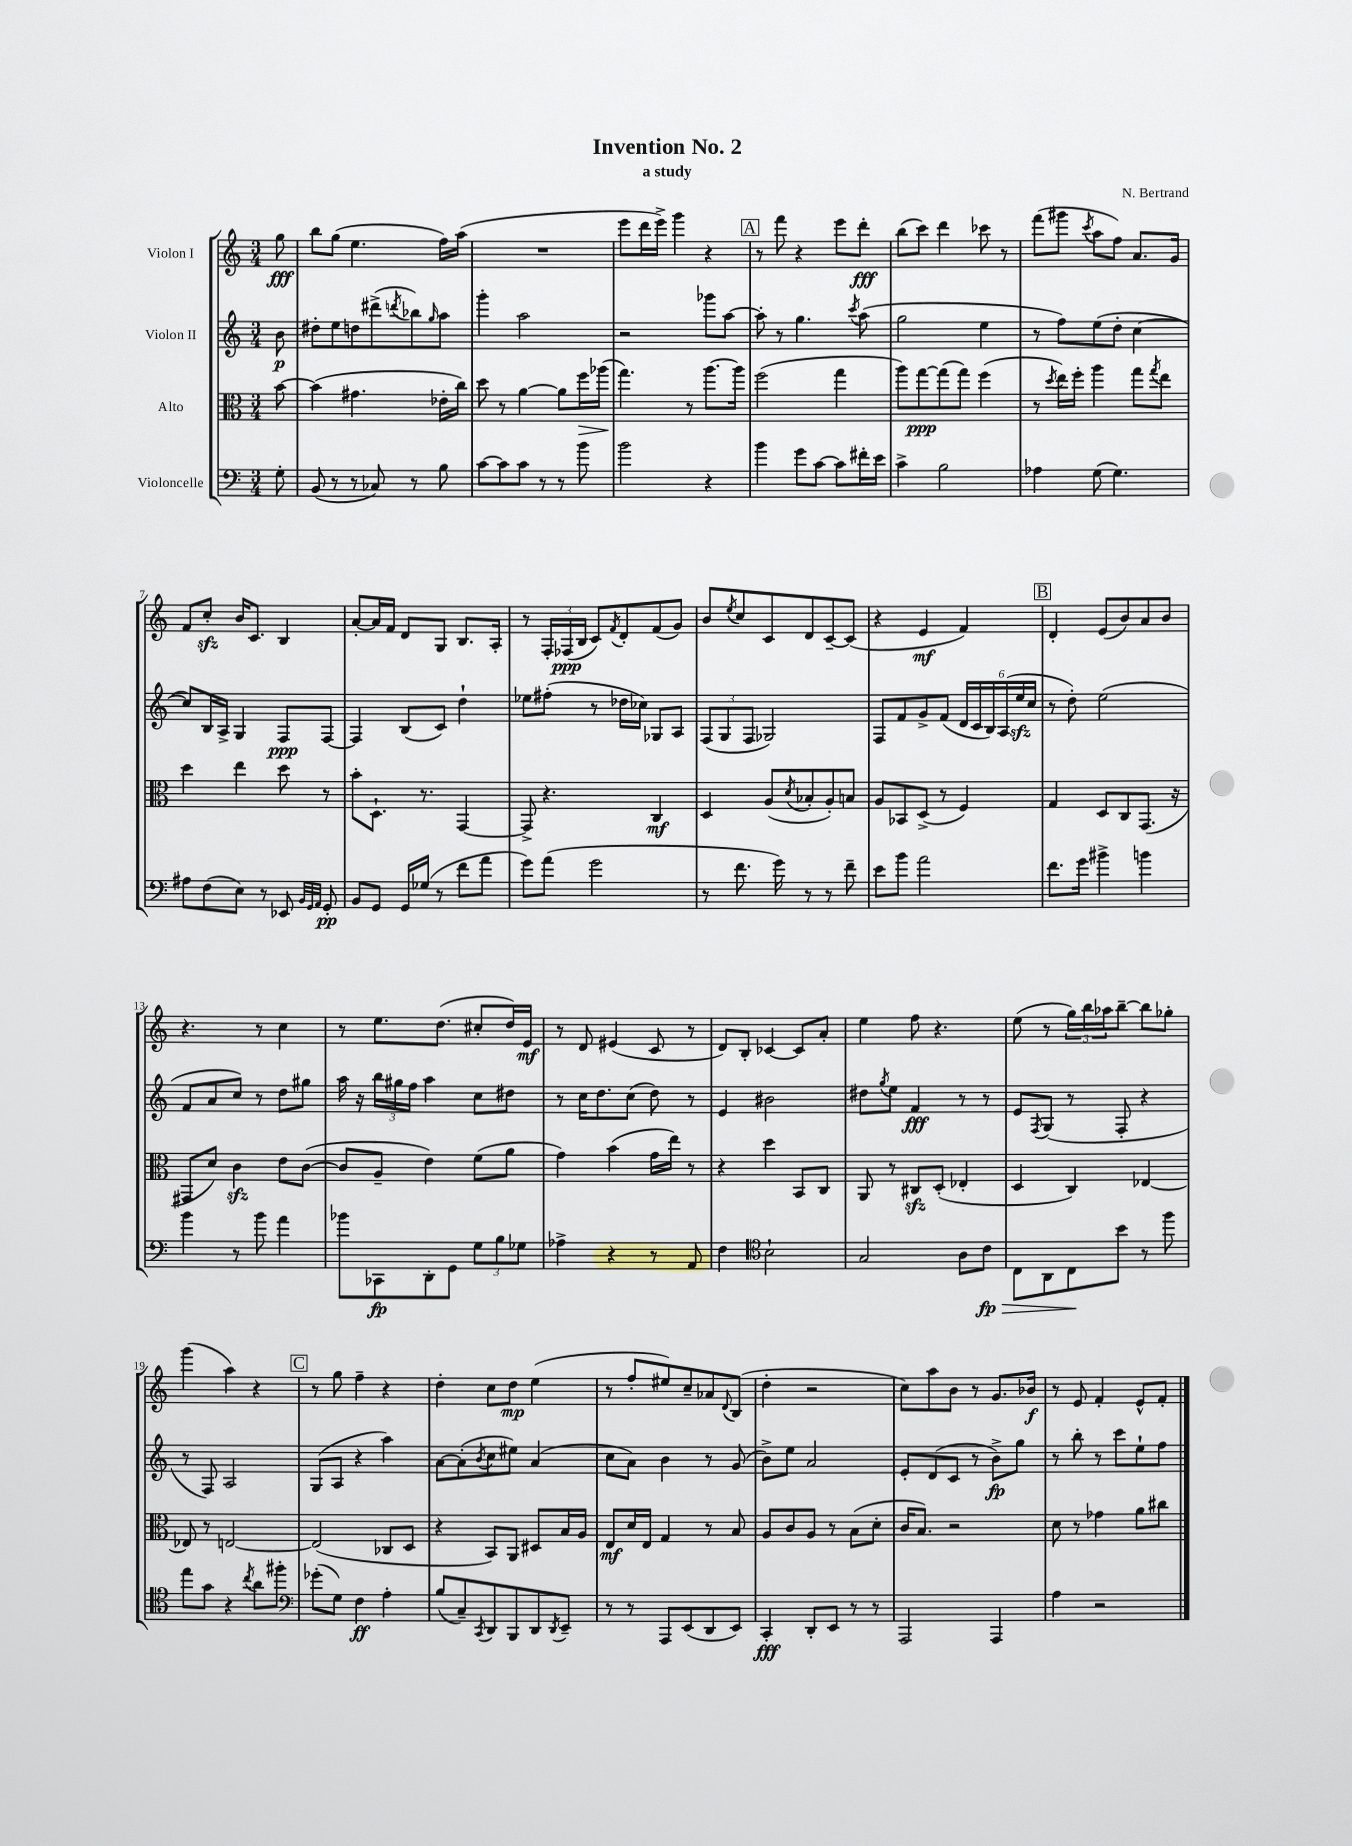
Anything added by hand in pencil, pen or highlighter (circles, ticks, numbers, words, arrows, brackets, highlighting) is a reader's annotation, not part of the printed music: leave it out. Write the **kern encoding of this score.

**kern	**dynam	**kern	**dynam	**kern	**dynam	**kern	**dynam
*part4	*part4	*part3	*part3	*part2	*part2	*part1	*part1
*staff4	*staff4	*staff3	*staff3	*staff2	*staff2	*staff1	*staff1
*I"Violoncelle	*	*I"Alto	*	*I"Violon II	*	*I"Violon I	*
*clefF4	*	*clefC3	*	*clefG2	*	*clefG2	*
*k[]	*	*k[]	*	*k[]	*	*k[]	*
*M3/4	*	*M3/4	*	*M3/4	*	*M3/4	*
=	=	=	=	=	=	=	=
8G'\	.	[8b\	.	8b\	p	8gg\	fff
=1	=1	=1	=1	=1	=1	=1	=1
(8BB/	.	(4b\]	.	8dd#X'\L	.	8bb\L	.
8r	.	.	.	8ee\	.	(8gg\J	.
8r	.	4.g#X\	.	8ddn\	.	4.ee\	.
8C-X/)	.	.	.	(8ddd#X^\	.	.	.
.	.	.	.	8qdddn/	.	.	.
8r	.	.	.	8bb-X\)	.	.	.
.	.	.	.	16qqgg/	.	.	.
8B\	.	16e-X'\LL	.	8aa\J	.	16ff\LL)	.
.	.	16cc\JJ)	.	.	.	(16aa\JJ	.
=2	=2	=2	=2	=2	=2	=2	=2
[8c\L	.	8dd\	.	4ggg'\	.	2.r	.
8c\]	.	8r	.	.	.	.	.
8c\J	.	[4a\	.	2aa\	.	.	.
8r	.	.	.	.	.	.	.
8r	.	8a\L]	.	.	.	.	.
!	!	!	!LO:HP:b	!	!	!	!
8b\	.	16ff\L	>	.	.	.	.
.	.	(16aa-X\JJ	.	.	.	.	.
=3	=3	=3	=3	=3	=3	=3	=3
2b\	.	4.gg\)	.	2r	.	8eee\L	.
.	.	.	.	.	.	16ddd\L	.
.	.	.	.	.	.	16eee^\JJ)	.
.	.	.	.	.	.	4ggg\	.
.	.	8r	]	.	.	.	.
4r	.	[8.aa\L	.	8ggg-X\L	.	4r	.
.	.	.	.	[8aa\J	.	.	.
.	.	16aa\Jk]	.	.	.	.	.
!!LO:REH:place=s1:t=A
=4	=4	=4	=4	=4	=4	=4	=4
4b\	.	(2ff\	.	8aa'\]	.	8r	.
.	.	.	.	8r	.	8fff\	.
8g\L	.	.	.	4.gg\	.	4r	.
[8c\J	.	.	.	.	.	.	.
8c\L]	.	4gg\	.	.	.	8eee\L	.
.	.	.	.	8qccc/	.	.	.
16f#X'\L	.	.	.	(8aa\	.	8ddd'\J	fff
16e\JJ	.	.	.	.	.	.	.
=5	=5	=5	=5	=5	=5	=5	=5
4c^\	.	8aa\L)	.	2gg\	.	(8bb\L	.
.	.	[8gg\	ppp	.	.	8ccc\J)	.
2B\	.	(8gg\]	.	.	.	4ddd\	.
.	.	8gg\J)	.	.	.	.	.
.	.	(4ff\	.	4ee\	.	8ccc-X\	.
.	.	.	.	.	.	8r	.
=6	=6	=6	=6	=6	=6	=6	=6
4A-X\	.	8r	.	8r	.	(8fff\L	.
.	.	8qdd/	.	.	.	.	.
.	.	16ee\LL)	.	8ff\L)	.	8ggg#X\J	.
.	.	16ff'\JJ	.	.	.	.	.
.	.	.	.	.	.	8qccc/	.
(8G\	.	4aa\	.	(8ee\	.	8aa\L	.
4.G\)	.	.	.	8dd'\J	.	8ff\J)	.
.	.	8gg\L	.	[4cc\	.	8.a/L	.
.	.	8qgg/	.	.	.	.	.
.	.	8ee\J	.	.	.	.	.
.	.	.	.	.	.	16g/Jk	.
!!LO:LB:g=z
=7	=7	=7	=7	=7	=7	=7	=7
8A#X\L	.	4dd\	.	8cc/L])	.	8f/L	.
(8F\	.	.	.	16B/L	.	8cczz'/J	.
.	.	.	.	16A^/JJ	.	.	.
8E\J)	.	4ee\	.	4G/	.	16b/KL	.
.	.	.	.	.	.	8.c/J	.
8r	.	.	.	.	.	.	.
8EE-X/	.	8dd\	.	8F/L	ppp	4B/	.
32qqBB/LLL	.	.	.	.	.	.	.
32qqGG/	.	.	.	.	.	.	.
32qqAA/JJJ	.	.	.	.	.	.	.
8GG'/	pp	8r	.	[8F/J	.	.	.
=8	=8	=8	=8	=8	=8	=8	=8
8BB/L	.	8b'\L	.	4F/]	.	[8a'/L	.
8GG/J	.	8.D`\J	.	.	.	16a/L]	.
.	.	.	.	.	.	16f/JJ	.
16GG/LL	.	.	.	(8B/L	.	8d/L	.
(16G-X/JJ	.	8.r	.	.	.	.	.
8r	.	.	.	8c/J)	.	8G/J	.
8f\L	.	[4GG/	.	4dd`\	.	8.B/L	.
8a\J	.	.	.	.	.	.	.
.	.	.	.	.	.	16A'/Jk	.
=9	=9	=9	=9	=9	=9	=9	=9
8g\L)	.	8GG^/]	.	8ee-X\L	.	8r	.
(8a\J	.	4.r	.	(8ff#X'\J	.	24F'/LL	.
.	.	.	.	.	.	(24F-X/	ppp
.	.	.	.	.	.	24B/JJ	.
2g\	.	.	.	8r	.	8c/L)	.
.	.	.	.	.	.	8qf/	.
.	.	.	.	16dd-X\LL	.	8d'/	.
.	.	.	.	16cc-X\JJ)	.	.	.
.	.	4C/	mf	8G-X/L	.	(8f/	.
.	.	.	.	8A/J	.	8g/J)	.
=10	=10	=10	=10	=10	=10	=10	=10
8r	.	4D/	.	(12F/L	.	8b/L	.
.	.	.	.	12G/	.	.	.
.	.	.	.	.	.	8qee/	.
8.f\	.	.	.	.	.	8cc/	.
.	.	.	.	12F/J	.	.	.
.	.	(8A/L	.	2G-X/)	.	8c/	.
16g\)	.	.	.	.	.	.	.
.	.	8qd/	.	.	.	.	.
8r	.	8B-X'/	.	.	.	8d/	.
8r	.	8A'/)	.	.	.	[8c~/	.
8f~\	.	8Bn/J	.	.	.	(8c/J]	.
=11	=11	=11	=11	=11	=11	=11	=11
8e\L	.	8A/L	.	8F/L	.	4r	.
8b\J	.	8BB-X/	.	8f/	.	.	.
2a\	.	(8D^/J	.	8g^/	.	4e/	mf
.	.	8r	.	(8f/J	.	.	.
.	.	4F/)	.	24d/LL	.	4f/)	.
.	.	.	.	24c/	.	.	.
.	.	.	.	24B/)	.	.	.
.	.	.	.	(24A/	.	.	.
.	.	.	.	24eezz/	.	.	.
.	.	.	.	24cc/JJ	.	.	.
!!LO:REH:place=s1:t=B
=12	=12	=12	=12	=12	=12	=12	=12
8.f\L	.	4G/	.	8r	.	4d'/	.
.	.	.	.	8dd'\)	.	.	.
16g\Jk	.	.	.	.	.	.	.
4b#X^\	.	8D/L	.	(2ee\	.	(8e/L	.
.	.	8C/	.	.	.	8b/)	.
4bn\	.	(8.GG/J	.	.	.	8a/	.
.	.	.	.	.	.	8b/J	.
.	.	16r	.	.	.	.	.
!!LO:LB:g=z
=13	=13	=13	=13	=13	=13	=13	=13
4b\	.	8GG#X/L	.	8f/L	.	4.r	.
.	.	8d/J)	.	8a/	.	.	.
8r	.	4czz\	.	8cc/J)	.	.	.
8b\	.	.	.	8r	.	8r	.
4a\	.	8e\L	.	8dd\L	.	4cc\	.
.	.	([8c\J	.	8gg#X\J	.	.	.
=14	=14	=14	=14	=14	=14	=14	=14
8b-X\L	.	8c/L]	.	16aa\	.	8r	.
.	.	.	.	16r	.	.	.
8CC-X\	fp	8A~/J	.	24bb\LL	.	8.ee\L	.
.	.	.	.	24gg#X\	.	.	.
.	.	.	.	24ff\JJ	.	.	.
8DD'\	.	4e\)	.	4aa\	.	.	.
.	.	.	.	.	.	(8.dd\J	.
8GG\J	.	.	.	.	.	.	.
12G\L	.	(8f\L	.	8cc\L	.	8cc#X'/L	.
12B\	.	.	.	.	.	.	.
.	.	8a\J	.	8dd#X\J	.	16dd/L)	.
12G-X\J	.	.	.	.	.	.	.
.	.	.	.	.	.	16e/JJ	mf
=15	=15	=15	=15	=15	=15	=15	=15
4A-X^\	.	4g\)	.	8r	.	8r	.
.	.	.	.	16cc\KL	.	8d/	.
.	.	.	.	8.dd\	.	.	.
4r	.	(4b\	.	.	.	(4e#X/	.
.	.	.	.	(8cc\J	.	.	.
8r	.	16g\LL	.	8dd\)	.	8c/	.
.	.	16ee\JJ)	.	.	.	.	.
8AA/	.	8r	.	8r	.	8r	.
=16	=16	=16	=16	=16	=16	=16	=16
4F\	.	4r	.	4e/	.	8d/L)	.
.	.	.	.	.	.	8B'/J	.
*clefC4	*	*	*	*	*	*	*
2B`\	.	4dd\	.	2b#X\	.	[4c-X/	.
.	.	8BB/L	.	.	.	8c-/L]	.
.	.	8C/J	.	.	.	8a'/J	.
=17	=17	=17	=17	=17	=17	=17	=17
2G/	.	8AA/	.	8dd#X\L	.	4ee\	.
.	.	.	.	8qgg/	.	.	.
.	.	8r	.	8ee\J	.	.	.
.	.	8C#Xzz/L	.	4f/	fff	8ff\	.
.	.	(8D'/J	.	.	.	4.r	.
8A\L	.	4E-X'/	.	8r	.	.	.
!	!LO:HP:b	!	!	!	!	!	!
8c\J	> fp	.	.	8r	.	.	.
=18	=18	=18	=18	=18	=18	=18	=18
8C\L	.	4D/	.	8e/L	.	(8ee\	.
.	.	.	.	8qF/	.	.	.
8AA\	.	.	.	(8G/J	.	8r	.
8C\	.	4C/)	.	8r	.	24gg\LL)	.
.	.	.	.	.	.	24bb\	.
.	.	.	.	.	.	24aa-X\J	.
8b\J	]	.	.	8F'/	.	[8bb~\J	.
8r	.	[4E-X/	.	4r	.	8bb\L]	.
8ff\	.	.	.	.	.	8gg-X'\J	.
!!LO:LB:g=z
=19	=19	=19	=19	=19	=19	=19	=19
8ee\L	.	8E-X/]	.	8r	.	(4ggg\	.
8g\J	.	8r	.	8F/)	.	.	.
4r	.	[2En/	.	2A/	.	4aa\)	.
8qcc/	.	.	.	.	.	.	.
8a\L	.	.	.	.	.	4r	.
8ff#X'\J	.	.	.	.	.	.	.
!!LO:REH:place=s1:t=C
=20	=20	=20	=20	=20	=20	=20	=20
*clefF4	*	*	*	*	*	*	*
(8g-X'\L	.	(2E/]	.	(8G/L	.	8r	.
8G\J)	.	.	.	8A/J	.	8gg\	.
4F\	ff	.	.	4r	.	4ff~\	.
4A'\	.	8C-X/L	.	4aa\)	.	4r	.
.	.	8D/J	.	.	.	.	.
=21	=21	=21	=21	=21	=21	=21	=21
(8B/L	.	4r	.	[8a\L	.	4dd'\	.
8C~/)	.	.	.	(8a'\]	.	.	.
8qCC/	.	.	.	8qb/	.	.	.
8DD/	.	8BB/L)	.	8cc\	.	8cc\L	.
8BBB/	.	8AA/J	.	8ee#X\J)	.	8dd\J	mp
8DD/	.	8D#X/L	.	(4a/	.	(4ee\	.
8qDD/	.	.	.	.	.	.	.
8EE~/J	.	16B/L	.	.	.	.	.
.	.	16A/JJ	.	.	.	.	.
=22	=22	=22	=22	=22	=22	=22	=22
8r	.	8E/L	mf	8cc\L	.	8r	.
8r	.	16d/L	.	8a\J)	.	8ff'/L	.
.	.	16E/JJ	.	.	.	.	.
8AAA/L	.	4G/	.	4b\	.	8ee#X/)	.
(8EE/	.	.	.	.	.	8cc~/	.
8DD/	.	8r	.	8r	.	8a-X/	.
.	.	.	.	.	.	8qqd/	.
8EE/J)	.	8B/	.	(8g/	.	(8B/J	.
=23	=23	=23	=23	=23	=23	=23	=23
4CC'/	fff	8A/L	.	8b^\L)	.	4dd'\	.
.	.	8c/	.	8ee\J	.	.	.
8DD'/L	.	8A/J	.	2a/	.	2r	.
8EE/J	.	8r	.	.	.	.	.
8r	.	(8B\L	.	.	.	.	.
8r	.	8d'\J	.	.	.	.	.
=24	=24	=24	=24	=24	=24	=24	=24
2AAA/	.	16c/KL	.	8e'/L	.	8cc\L)	.
.	.	8.B/J)	.	.	.	.	.
.	.	.	.	(8d/	.	8aa\	.
.	.	2r	.	8c/J	.	8b\J	.
.	.	.	.	8r	.	8r	.
4AAA/	.	.	.	8b^\L)	fp	8.g/L	.
.	.	.	.	8gg\J	.	.	.
.	.	.	.	.	.	16b-X/Jk	f
=25	=25	=25	=25	=25	=25	=25	=25
4A\	.	8d\	.	8r	.	8r	.
.	.	8r	.	8bb'\	.	8e/	.
2r	.	4g-X\	.	8r	.	4f'/	.
.	.	.	.	8ccc\L	.	.	.
.	.	8a\L	.	8ee`\	.	8e^^/L	.
.	.	8cc#X\J	.	8ff\J	.	8f'/J	.
==	==	==	==	==	==	==	==
*-	*-	*-	*-	*-	*-	*-	*-
